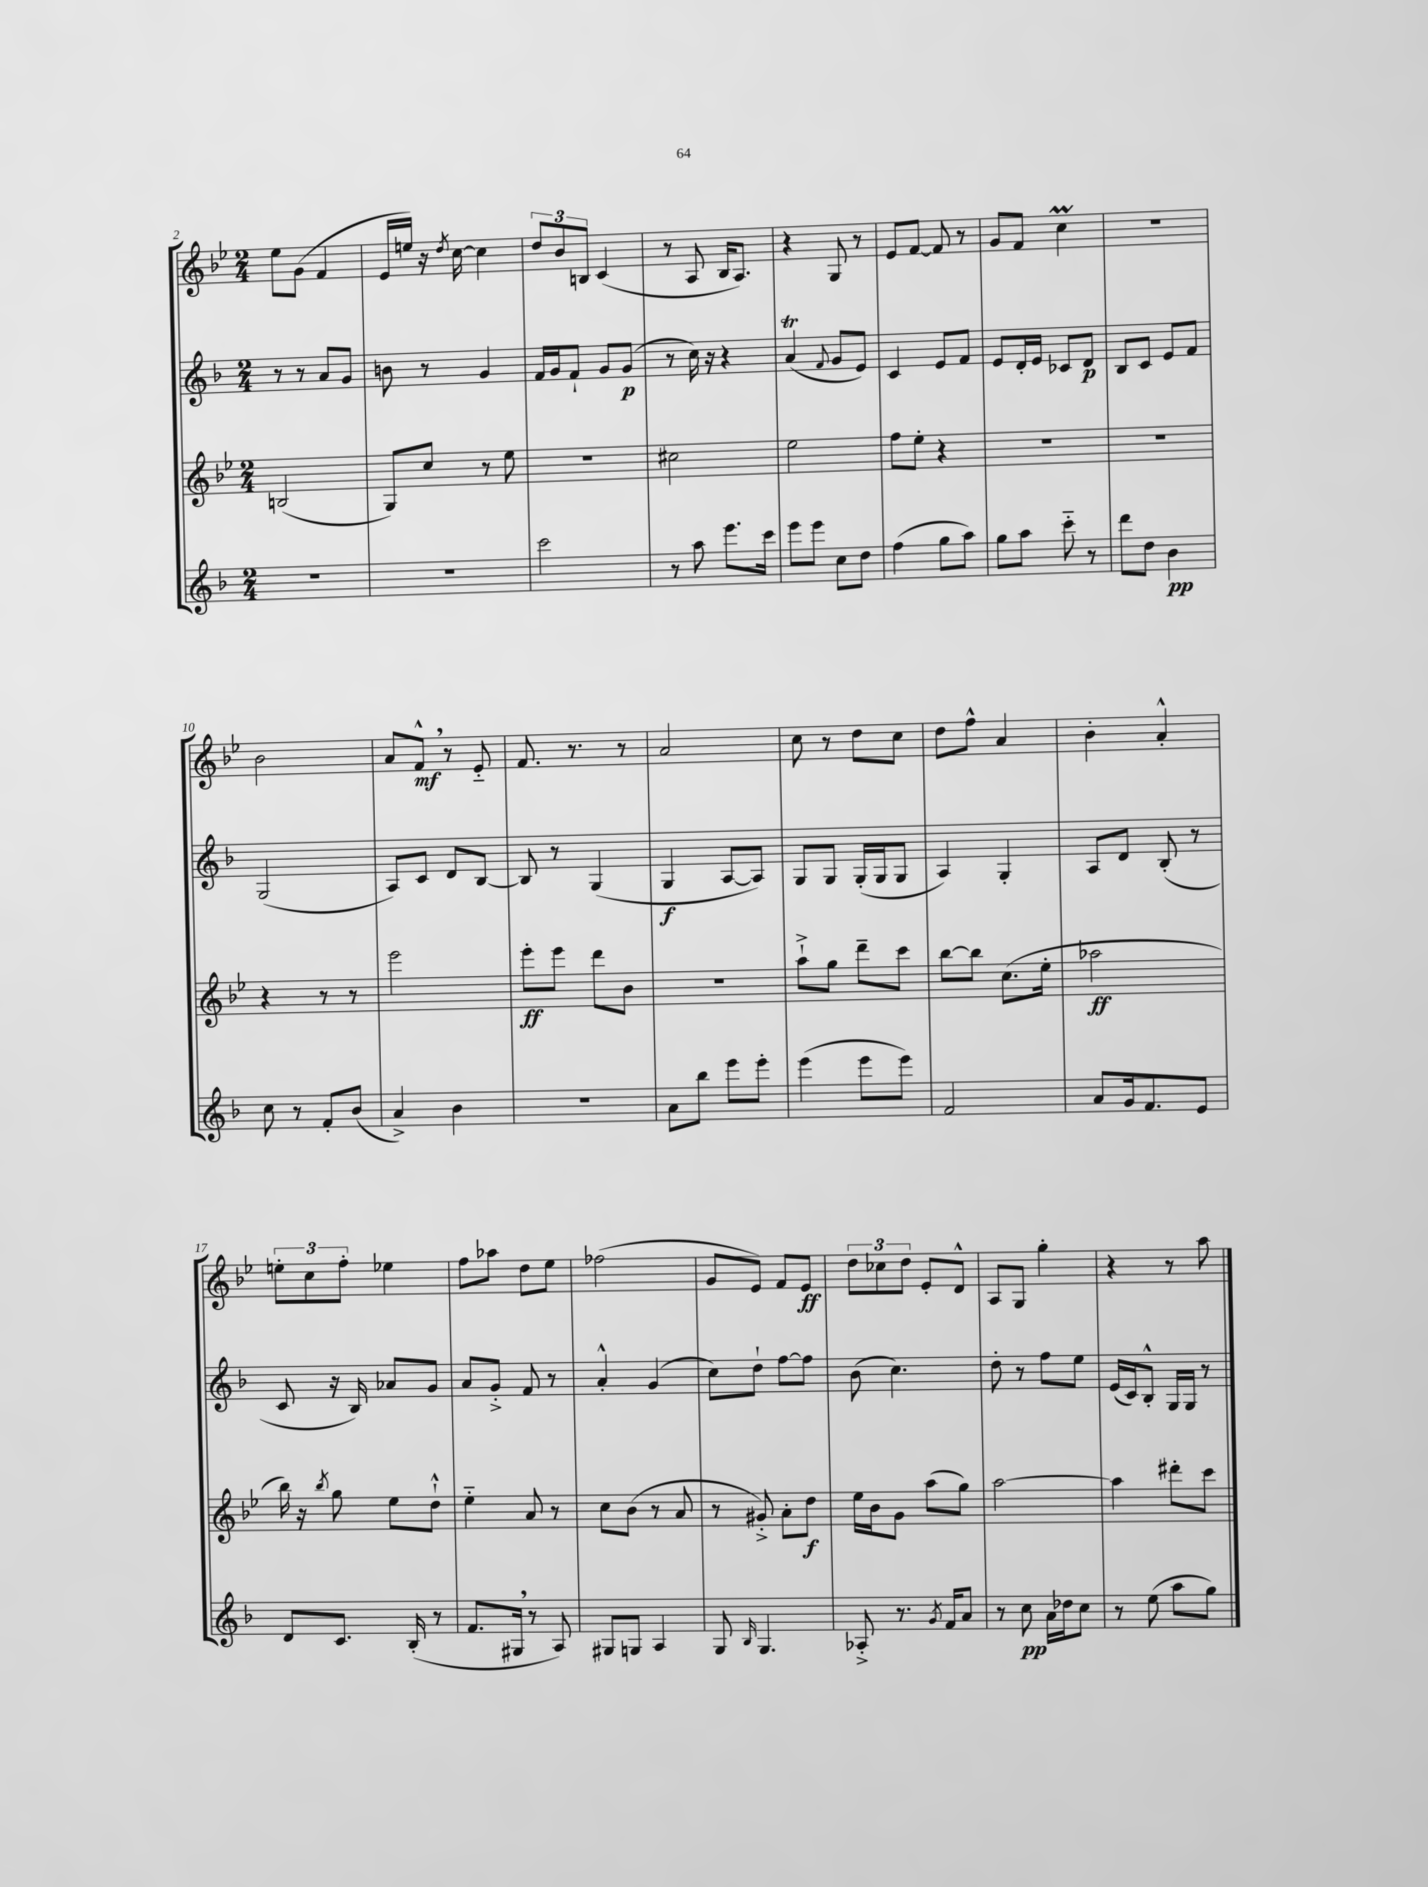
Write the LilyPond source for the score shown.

<<
\new StaffGroup <<
\new Staff = "s0" {
    \clef treble \key bes \major \numericTimeSignature \time 2/4
    ees''8 g'8( f'4 |
    ees'16 e''16) r16 \acciaccatura { d''8 } c''16~ c''4 |
    \tuplet 3/2 { d''8 bes'8 b8 } c'4( |
    r8 a8 bes16 a8.) |
    r4 g8 r8 |
    ees'8 f'8~ f'8 r8 |
    g'8 f'8 c''4\prall |
    R2 |
    bes'2 |
    a'8 f'8-^\mf \breathe r8 ees'8-_ |
    f'8. r8. r8 |
    a'2 |
    c''8 r8 d''8 c''8 |
    d''8 f''8-^ a'4 |
    bes'4-. a'4-.-^ |
    \tuplet 3/2 { e''8-. c''8 f''8-. } ees''4 |
    f''8 aes''8 d''8 ees''8 |
    fes''2( |
    g'8 ees'8) f'8 ees'8\ff |
    \tuplet 3/2 { d''8 ces''8 d''8 } ees'8-. d'8-^ |
    a8 g8 g''4-. |
    r4 r8 a''8 \bar "|." |
}
\new Staff = "s1" {
    \clef treble \key f \major \numericTimeSignature \time 2/4
    r8 r8 a'8 g'8 |
    b'8 r8 g'4 |
    f'16 g'16 f'8-! g'8 g'8\p( |
    r8 c''16) r16 r4 |
    a'4\trill( \appoggiatura { f'8 } g'8 e'8) |
    c'4 e'8 f'8 |
    e'8 d'16-. e'16 ces'8 d'8\p |
    bes8 c'8 e'8 f'8 |
    g2( |
    a8) c'8 d'8 bes8~ |
    bes8 r8 g4( |
    g4\f a8~ a8) |
    g8 g8 g16-.( g16 g8 |
    a4) g4-. |
    a8 d'8 bes8-.( r8 |
    c'8 r16 bes16) aes'8 g'8 |
    a'8 g'8-.-> f'8 r8 |
    a'4-.-^ g'4( |
    c''8) d''8-! f''8~ f''8 |
    bes'8( c''4.) |
    d''8-. r8 f''8 e''8 |
    e'16( c'16) bes8-.-^ g16 g16 r8 \bar "|." |
}
\new Staff = "s2" {
    \clef treble \key bes \major \numericTimeSignature \time 2/4
    b2( |
    g8) c''8 r8 ees''8 |
    R2 |
    cis''2 |
    ees''2 |
    f''8 ees''8-. r4 |
    R2 |
    R2 |
    r4 r8 r8 |
    ees'''2 |
    ees'''8-.\ff ees'''8 d'''8 bes'8 |
    R2 |
    a''8-!-> g''8 d'''8-- c'''8 |
    bes''8~ bes''8 c''8.( ees''16-. |
    aes''2\ff |
    bes''16) r16 \acciaccatura { bes''8 } g''8 ees''8 d''8-!-^ |
    ees''4-_ a'8 r8 |
    c''8 bes'8( r8 a'8 |
    r8 gis'8-.->) a'8-. d''8\f |
    ees''16 bes'16 g'8 a''8( g''8) |
    a''2~ |
    a''4 dis'''8-. c'''8 \bar "|." |
}
\new Staff = "s3" {
    \clef treble \key f \major \numericTimeSignature \time 2/4
    R2 |
    R2 |
    c'''2 |
    r8 a''8 e'''8. c'''16 |
    e'''8 e'''8 c''8 d''8 |
    f''4( g''8 a''8) |
    g''8 a''8 c'''8-_ r8 |
    d'''8 d''8 bes'4\pp |
    c''8 r8 f'8-. bes'8( |
    a'4->) bes'4 |
    R2 |
    a'8 bes''8 e'''8 e'''8-. |
    e'''4( e'''8 e'''8) |
    f'2 |
    a'8 g'16 f'8. e'8 |
    d'8 c'8. bes16-.( r8 |
    f'8. gis16 \breathe r8 a8) |
    gis8 g8 a4 |
    g8 \grace { bes16 } g4. |
    aes8-.-> r8. \acciaccatura { g'8 } f'16 a'8 |
    r8 c''8\pp a'16 des''16 c''8 |
    r8 e''8( a''8 g''8) \bar "|." |
}
>>
>>
\layout { \context { \Score currentBarNumber = #2 } }
